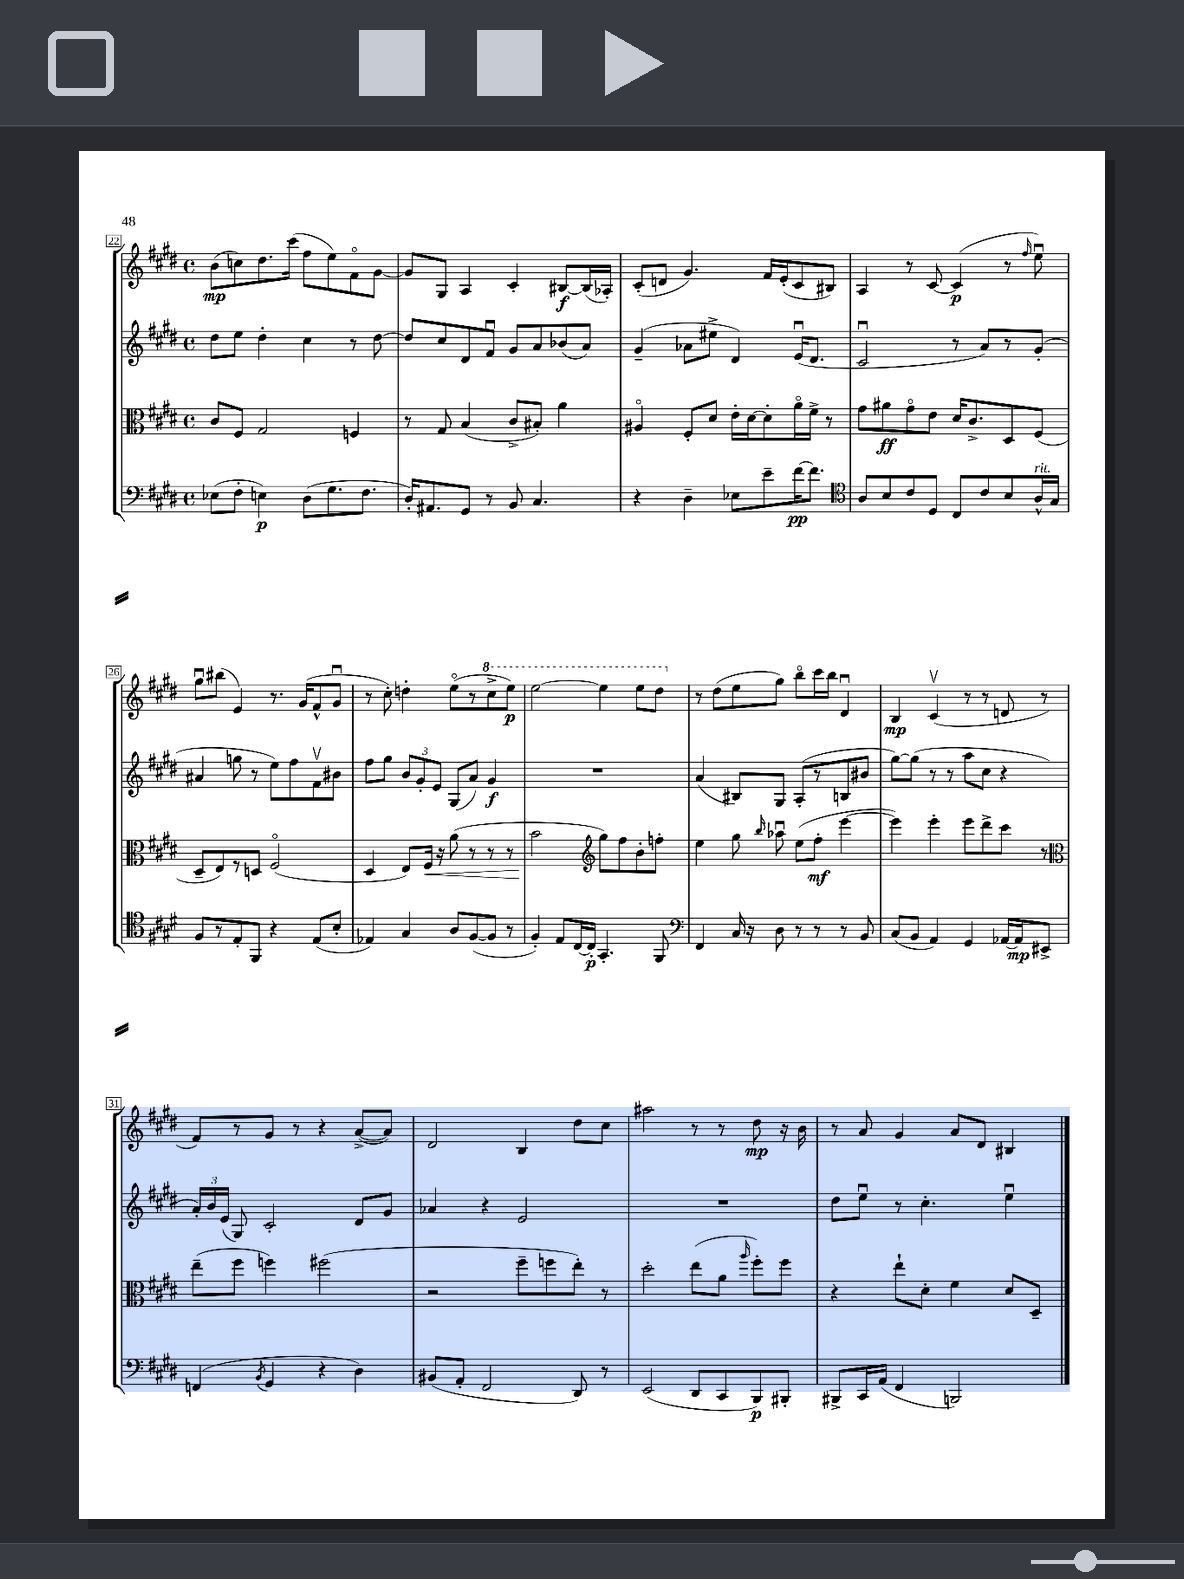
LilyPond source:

<<
\new StaffGroup <<
\new Staff = "s0" {
    \clef treble \key e \major \defaultTimeSignature \time 4/4
    \autoBeamOff b'8[\mp( c''8) dis''8. cis'''16]( fis''8[ e''8) fis'8\flageolet gis'8]~ |
    gis'8[ gis8] a4 cis'4-. bis8[~\f bis16( aes16]-.) |
    cis'8[-.( d'8] gis'4.) fis'16[ e'16-.( cis'8 bis8]) |
    a4 r8 cis'8~ cis'4\p( r8 \grace { fis''16 } e''8\downbow) |
    gis''8[\downbow bis''8]( e'4) r8. gis'16[( fis'8-^ gis'8]\downbow |
    r8 cis''8-.) d''4-. e''8[\flageolet( r8 \ottava #1 cis'''8-> e'''8]\p) |
    e'''2~ e'''4 e'''8[ dis'''8] \ottava #0 |
    r8 dis''8[( e''8 gis''8]) b''8[\flageolet cis'''16 b''16] dis'4\downbow |
    b4\mp cis'4\upbow( r8 r8 d'8 r8 |
    fis'8[) r8 gis'8] r8 r4 a'8[~->( a'8]) |
    dis'2 b4 dis''8[ cis''8] |
    ais''2 r8 r8 dis''8\mp r16 b'16 |
    r8 a'8 gis'4 a'8[ dis'8] bis4 \bar "|." |
}
\new Staff = "s1" {
    \clef treble \key e \major \defaultTimeSignature \time 4/4
    \autoBeamOff dis''8[ e''8] dis''4-. cis''4 r8 dis''8~ |
    dis''8[ cis''8 dis'8 fis'8]\downbow gis'8[ a'8 bes'8( a'8]) |
    gis'4--( aes'8[ eis''8]-> dis'4) e'16[\downbow( dis'8.] |
    cis'2\downbow r8 a'8[) r8 gis'8]-.( |
    ais'4 g''8 r8 e''8[) fis''8 fis'8\upbow bis'8] |
    fis''8[ gis''8] \tuplet 3/2 { b'8[ gis'8-. e'8] } gis8[( a'8]) gis'4\f |
    R1 |
    a'4( bis8[) gis8] a8[-.( r8 b8 bis'8] |
    gis''8[~) gis''8]( r8 r8 a''8[ cis''8] r4 |
    \tuplet 3/2 { a'16[-.) b'16 e'16]( } gis8) cis'2-. dis'8[ gis'8] |
    aes'4 r4 e'2 |
    R1 |
    dis''8[ e''8]\downbow r8 cis''4.-. e''4\downbow \bar "|." |
}
\new Staff = "s2" {
    \clef alto \key e \major \defaultTimeSignature \time 4/4
    \autoBeamOff cis'8[ fis8] gis2 f4 |
    r8 gis8 b4( cis'8[-> bis8]-.) a'4 |
    ais4\flageolet fis8[-. dis'8] e'16[-. dis'16~ dis'8-. a'16\flageolet fis'16]-> r8 |
    gis'8[ ais'8\ff gis'8\flageolet e'8] dis'16[ cis'8.-> dis8 fis8]( |
    dis8[-- e8) r8 d8] fis2\flageolet( |
    dis4 e8[) fis16]\< r16 a'8( r8 r8 r8 |
    b'2\! \clef treble gis''8[) fis''8 b'8-. f''8]-. |
    e''4 gis''8 \grace { b''16 } aes''8\downbow e''8[( fis''8]-.\mf e'''4~ |
    e'''4) e'''4-. e'''8[ dis'''8-> cis'''8] r8 |
    \clef alto e''8[--( fis''8] f''4) fis''2( |
    r2 fis''8[-- f''8 e''8]-.) r8 |
    dis''2-. e''8[( a'8] \grace { a''16 } fis''8[-.) fis''8] |
    r4 e''8[-! dis'8]-. fis'4 dis'8[ dis8]-- \bar "|." |
}
\new Staff = "s3" {
    \clef bass \key e \major \defaultTimeSignature \time 4/4
    \autoBeamOff ees8[( fis8]-. e4\p) dis8[( gis8. fis8.] |
    dis16[-.) ais,8. gis,8] r8 b,8 cis4. |
    r4 dis4-- ees8[ e'8-- fis'16~\pp fis'8.] |
    \clef tenor a8[ b8 cis'8 dis8] cis8[ cis'8 b8 a16-^^\markup { \italic "rit." } gis16] |
    fis8[ r8 e8-. fis,8] r4 e8[( b8]-. |
    ees4) gis4 a8[ fis8~( fis8] r8 |
    fis4-.) e8[ cis16~ cis16]-.\p gis,4.-. fis,8 |
    \clef bass fis,4 cis16 r16 dis8 r8 r8 r8 b,8 |
    cis8[( b,8] a,4) gis,4 aes,16[~ aes,16\mp eis,8]-> |
    f,4( \acciaccatura { b,8 } gis,4 r4 dis4) |
    bis,8[( a,8]-. fis,2 dis,8) r8 |
    e,2( dis,8[ cis,8 b,,8\p) bis,,8]-. |
    bis,,8[-> cis,16 a,16]( fis,4 b,,2) \bar "|." |
}
>>
>>
\layout { \context { \Score currentBarNumber = #22 \override BarNumber.stencil = #(make-stencil-boxer 0.1 0.3 ly:text-interface::print) } }
